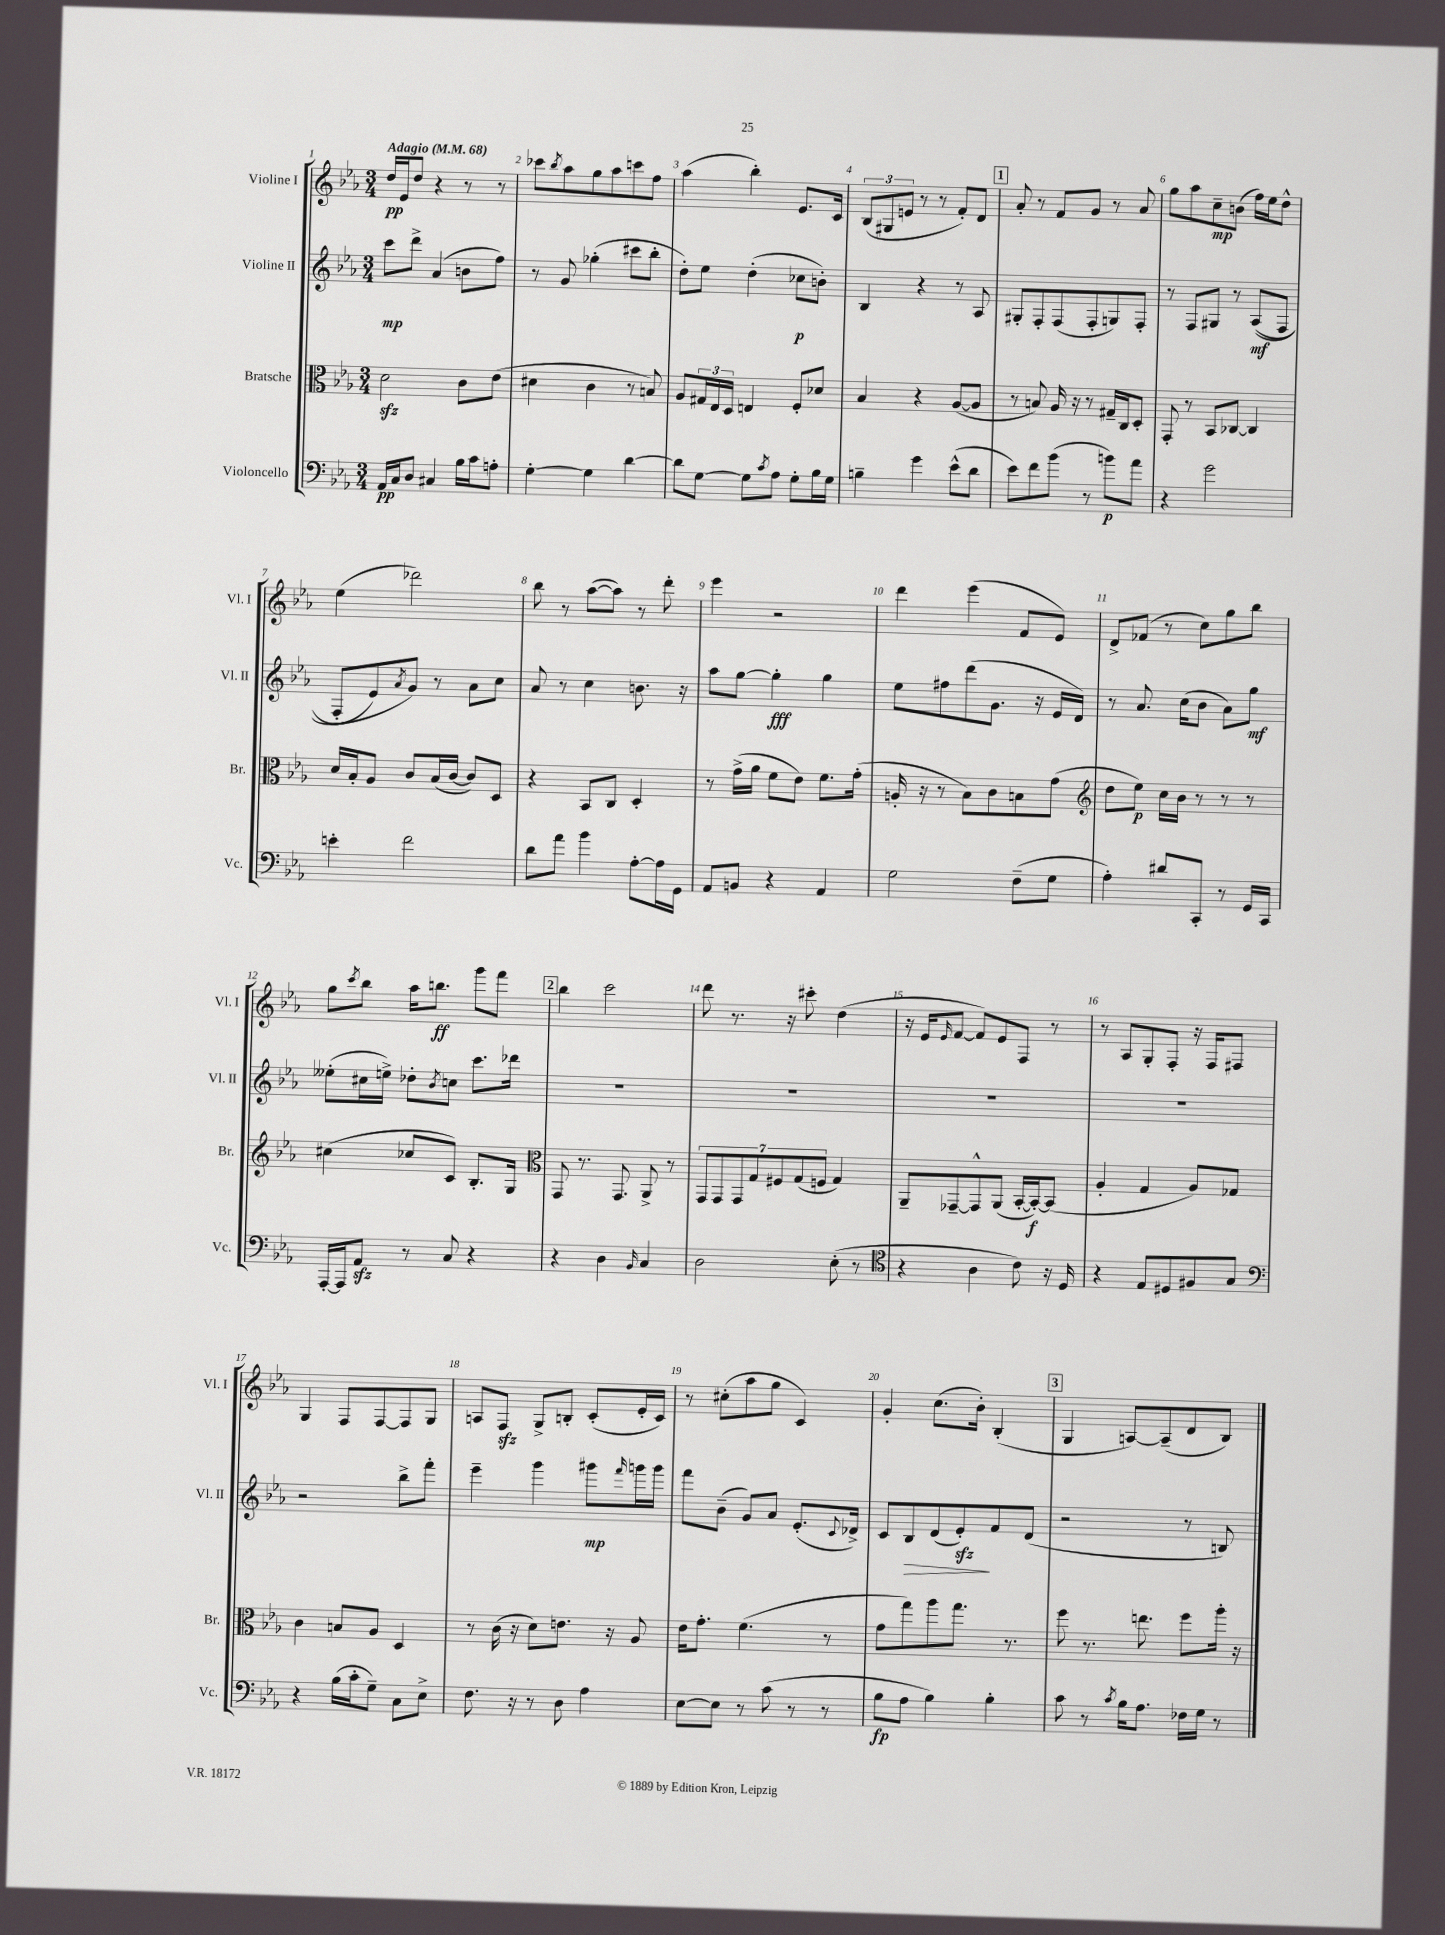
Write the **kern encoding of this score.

**kern	**kern	**kern	**kern
*staff4	*staff3	*staff2	*staff1
*clefF4	*clefC3	*clefG2	*clefG2
*k[b-e-a-]	*k[b-e-a-]	*k[b-e-a-]	*k[b-e-a-]
*M3/4	*M3/4	*M3/4	*M3/4
*MM68	*MM68	*MM68	*MM68
16AA-/LL	2d\	8ccc\L	16dd/LL
16C/J	.	.	16e-/J
8D/J	.	8ddd^\J	8dd/J
4C#/	.	(4a-/	4r
16B-\LL	8c\L	8b\L	8r
16c\J	.	.	.
8A'\J	(8e-\J	8ff\J)	8r
=	=	=	=
[4G'\	4d#\	8r	8ccc-\L
.	.	.	8qbb-/
.	.	8g/	8aa-\
4G\]	4c\	(4gg-'\	8gg\
.	.	.	8aa-\
[4d\	8r	8ccc#\L	8ccc\
.	8B/)	8bb-'\J	8ff\J
=	=	=	=
8d\]L	8A-/L	8dd'\L)	(4aa-\
[8G\J	24G#/L	8ee-\J	.
.	24E-/	.	.
.	24D/JJ	.	.
8G\]L	4E/	(4dd'\	4bb-'\)
8qc/	.	.	.
8A-\J	.	.	.
8G'\L	8F'/L	8cc-\L	8.e-/L
16B-\L	8d-/J	8b'\J)	.
16G\JJ	.	.	16c/Jk
=	=	=	=
4B~\	4B-/	4B-/	(12B-/L
.	.	.	12G#/
.	.	.	12e/J
4g\	4r	4r	8r
.	.	.	8r
(8e-^^\L	([8A-/L	8r	8f'/L)
8d\J	8A-/]J	8A-/	8d/J
=	=	=	=
8e-\L)	8r	8G#'/L	8a-'/
8f\	8B/)	8F'/	8r
(8b-\J	16A-/	(8F/	8f/L
.	16r	.	.
8r	8r	8F'/	8g/J
8b\L)	16G#~/LL	8G/)	8r
.	16C/J	.	.
8a-\J	8D'/J	8F'/J	8a-/
=	=	=	=
4r	8GG'/	8r	8gg\L
.	8r	8F/L	8aa-\
2g\	8BB-/L	8G#/J	8cc~\
.	[8C-/J	8r	(8b\J
.	4C-/]	&((8A-/L	16ff\LL)
.	.	.	16ee-\J
.	.	8F/J	8dd^^\J
=	=	=	=
4e'\	16d/LL	8F'/L	(4ee-\
.	16B-'/J	.	.
.	8A-/J	8e-/)	.
.	.	8qa-/	.
2f\	8c/L	8g/J&)	2ddd-\)
.	(16B-/L	8r	.
.	[16c/JJ	.	.
.	8c/]L)	8a-\L	.
.	8D/J	8cc\J	.
=	=	=	=
8d\L	4r	8a-/	8bb-\
8a-\J	.	8r	8r
4b-\	8BB-/L	4cc\	([8aa-\L
.	8C/J	.	8aa-\]J)
[8A-'\L	4D'/	8.b\	8r
16A-\]L	.	.	8ddd'\
16GG\JJ	.	16r	.
=	=	=	=
8AA-/L	8r	8aa-\L	4eee-\
8BB/J	(16g^\LL	[8gg\J	.
.	16a-\JJ	.	.
4r	8f\L	4gg'\]	2r
.	8e-\J)	.	.
4AA-/	8.f\L	4gg\	.
.	(16g'\Jk	.	.
=	=	=	=
2G\	16A'/	8ee-\L	4ddd\
.	16r	.	.
.	8r	8ff#\	.
.	8B-\L)	(8ddd\	(4eee-\
.	8c\	8.g\J	.
(8F~\L	8B\	.	8f/L
.	.	16r	.
8G\J	(8g\J	16e-/LL	8e-/J)
.	.	16d/JJ)	.
=	=	=	=
*	*clefG2	*	*
4A-'\)	8dd\L	8r	8d^/L
.	8ee-\J)	8.a-/	(8f-/J
8d#/L	16cc\LL	.	8r
.	16b-\JJ	(16cc\LK	.
8CC'/J	8r	8b-\J	8cc\L)
8r	8r	8a-\L)	8gg\
16GG/LL	8r	8gg\J	8bb-\J
16CC/JJ	.	.	.
=	=	=	=
[16AAA-'/LL	(4cc#\	(8ee--'\L	8gg\L
16AAA-/]J	.	.	.
.	.	.	8qccc/
8AA-/J	.	16cc#\L	8bb-\J
.	.	16ee^\JJ)	.
8r	8cc-/L	8dd-'\L	16aa-\LK
.	.	.	8.bb\J
.	.	8qb-/	.
8C/	8c/J)	8cc\J	.
4r	8.B-'/L	8.ccc\L	8ggg\L
.	.	.	8fff\J
.	16G/Jk	16ddd-\Jk	.
=	=	=	=
*	*clefC3	*	*
4r	8GG/	2.r	4bb-\
.	8.r	.	.
4D\	.	.	2ccc\
.	8.GG/	.	.
16qqBB-/	.	.	.
4C/	8AA-^/	.	.
.	8r	.	.
=	=	=	=
2D\	14GG/L	2.r	8ddd\
.	14GG/	.	.
.	.	.	8.r
.	14GG/	.	.
.	14G/	.	.
.	14F#/	.	.
.	.	.	16r
.	(14G/	.	.
.	.	.	8ccc#'\
.	14F/J	.	.
(8E-'\	4G/)	.	(4dd\
8r	.	.	.
=	=	=	=
*clefC4	*	*	*
4r	8AA-~/L	2.r	16r
.	.	.	16e-/LK
.	.	.	16qqe-/
.	[8GG-~/	.	[8f/J
4A-\	8GG-^^/]	.	8f/]L)
.	(8AA-/J	.	8e-/
8c\)	[16BB-'/LL	.	8F/J
.	16BB-'/_J)	.	.
16r	(8BB-/]J	.	8r
16D/	.	.	.
=	=	=	=
4r	4A-'/	2.r	8r
.	.	.	8A-/L
8E-/L	4G/	.	8G'/
8D#/	.	.	8F'/J
8F#/	8A-/L)	.	16r
.	.	.	16F/LK
8G/J	8G-/J	.	8F#/J
=	=	=	=
*clefF4	*	*	*
4r	4c\	2r	4G/
(16B-\LL	8B/L	.	8F/L
16c'\J	.	.	.
8G~\J)	8A-/J	.	[8F/
8C\L	4D/	8bb-^\L	8F/]
8E-^\J	.	8fff'\J	8G/J
=	=	=	=
8.F\	8r	4eee-~\	8A/L
.	(16c\	.	8F/J
16r	16r	.	.
8r	8d\L)	4ggg\	8G^/L
8D\	8.e\J	.	8B'/J
4A-\	.	8ggg#\L	(8c'/L
.	16r	.	.
.	.	16qqfff/	.
.	8A-/	16ggg\L	16e-'/L
.	.	16ggg\JJ	16c/JJ)
=	=	=	=
[8E-\L	16e-\LK	8fff\L	8r
.	8.g'\J	.	.
8E-\]J	.	(8b-~\J	(8cc#'\L
8r	(4.f\	8g/L)	8aa-\
(8c\	.	8a-/J	8gg\J
8r	.	(8.e-'/L	4c/)
8r	8r	.	.
.	.	8qqc/	.
.	.	16d-^/Jk)	.
=	=	=	=
8B-\L	8g\L	8c/L	4g'/
8A-\J	8gg\)	8B-/	.
4B-\)	8aa-\	(8d/	(8.cc\L
.	8.gg\J	8e-'/)	.
.	.	.	16b-'\Jk)
4B-'\	.	8f/	(4B-'/
.	8.r	.	.
.	.	(8d/J	.
=	=	=	=
8c\	8ff\	2r	4G/
8r	8.r	.	.
8qc/	.	.	.
16B-\LK	.	.	[8A/L)
8.A-\J	8.ee\	.	.
.	.	.	(8A~/]
16F-\LL	8ff\L	8r	8d/
16G\JJ	.	.	.
8r	16aa-'\Jk	8B/)	8B-/J)
.	16r	.	.
==	==	==	==
*-	*-	*-	*-
